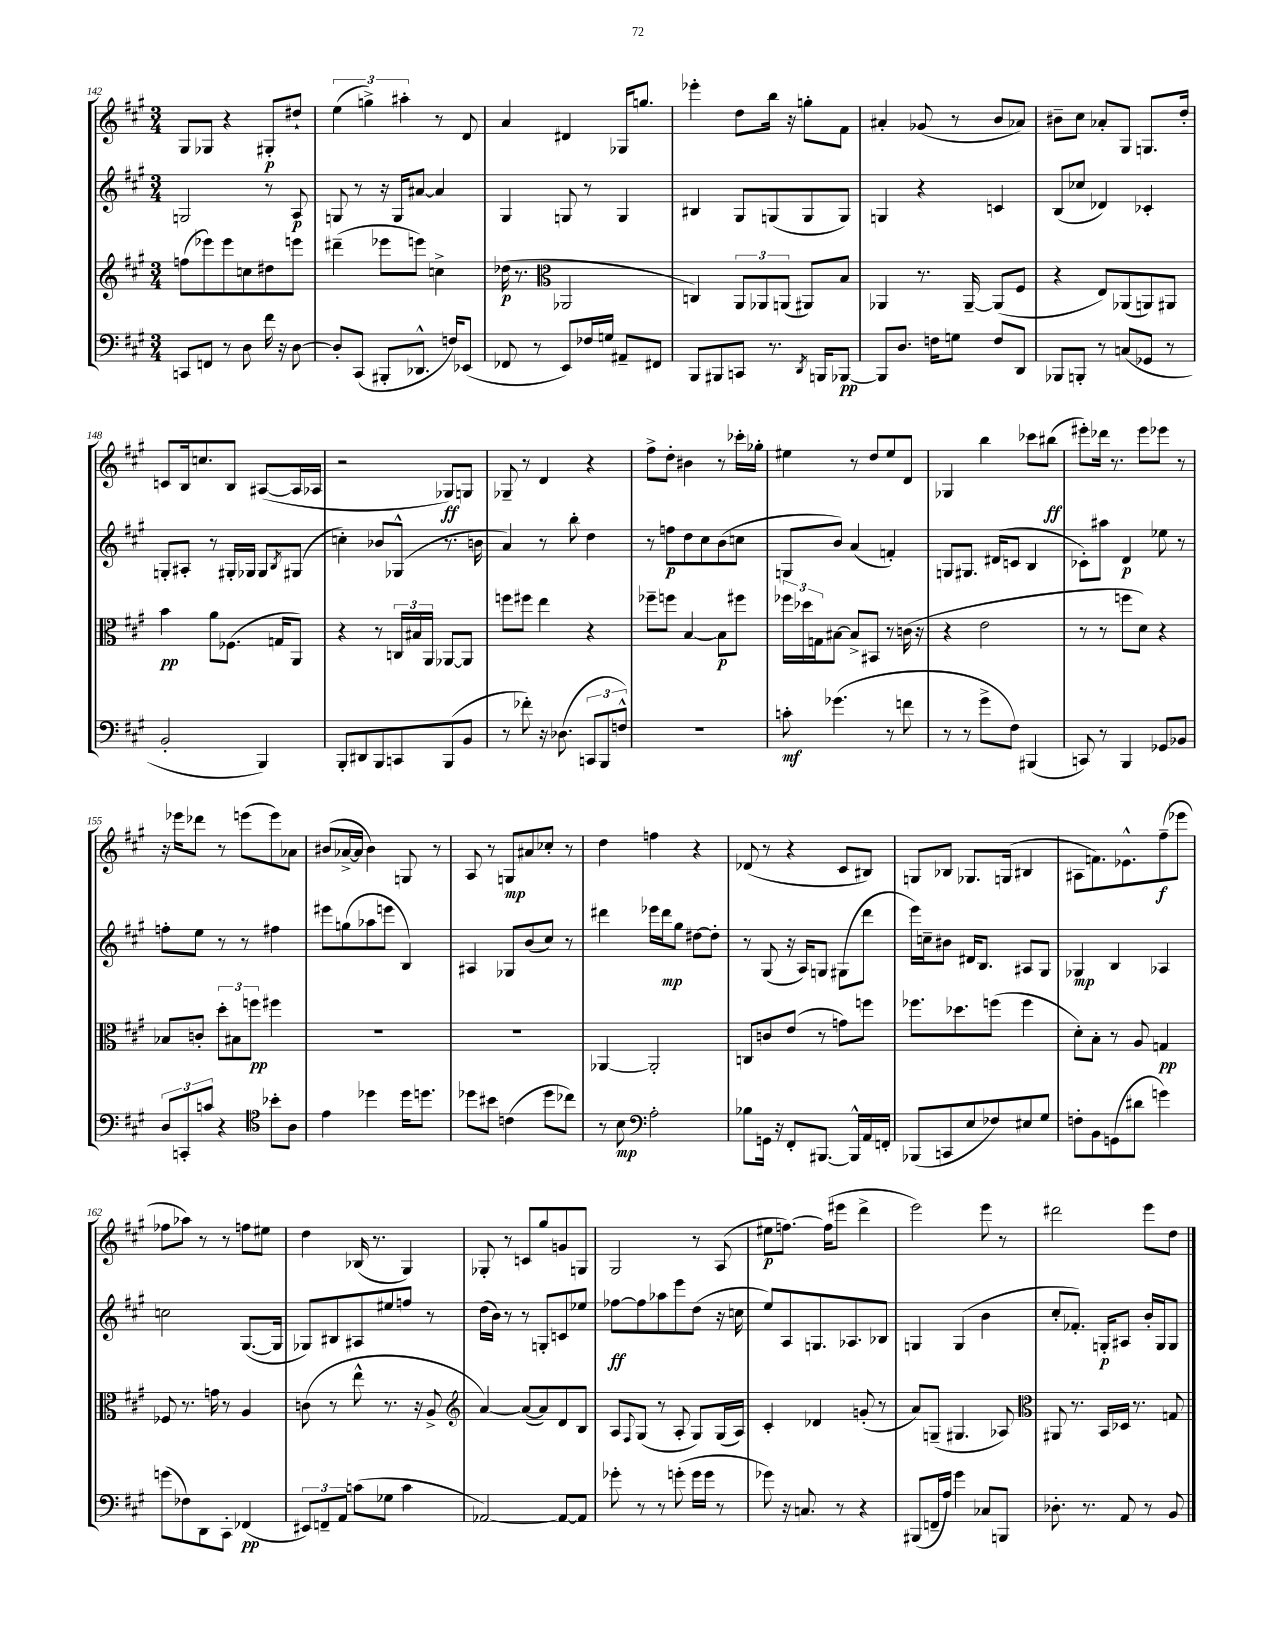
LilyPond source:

<<
\new StaffGroup <<
\new Staff = "s0" {
    \clef treble \key a \major \numericTimeSignature \time 3/4
    gis8 ges8 r4 gis8-.\p dis''8-! |
    \tuplet 3/2 { e''4( g''4->) ais''4-. } r8 d'8 |
    a'4 dis'4 ges16 g''8. |
    ees'''4-. d''8 b''16 r16 g''8-. fis'8 |
    ais'4-. ges'8( r8 b'8 aes'8) |
    bis'8-- cis''8 aes'8-. gis8 g8. d''16-. |
    c'8 b16 c''8. b8 ais8~( ais16 aes16 |
    r2 ges8\ff) g8 |
    ges8-- r8 d'4 r4 |
    fis''8-> d''8-. bis'4 r8 ces'''16-. ges''16-. |
    eis''4 r8 d''8 eis''8 d'8 |
    ges4 b''4 ces'''8 bis''8\ff( |
    eis'''8-.) des'''16 r8. eis'''8 ees'''8 r8 |
    r16 ees'''16 des'''8 r8 e'''8( e'''8) aes'8 |
    bis'8( aes'16~-> aes'16 bis'4) g8 r8 |
    a8 r8 g8\mp ais'8 ces''8-. r8 |
    d''4 f''4 r4 |
    des'8( r8 r4 cis'8 bis8) |
    g8 bes8 ges8. g16( bis4 |
    ais8 f'8.) ees'8.-^ fis''8--\f( ees'''8 |
    fes''8 aes''8) r8 r8 f''8 eis''8 |
    d''4 bes16( r8. gis4) |
    ges8-. r8 c'8 gis''8 g'8 g8 |
    gis2 r8 a8( |
    eis''8\p f''8.~) f''16( eis'''8 d'''4-> |
    e'''2) e'''8 r8 |
    dis'''2 e'''8 d''8 \bar "|." |
}
\new Staff = "s1" {
    \clef treble \key a \major \numericTimeSignature \time 3/4
    g2 r8 a8\p |
    g8 r8 r16 g16 ais'8~ ais'4 |
    gis4 g8 r8 g4 |
    bis4 gis8 g8( g8 g8) |
    g4 r4 c'4 |
    b8( ces''8 des'4) ces'4-. |
    g8-. ais8-. r8 gis16-. ges16 ges8 \acciaccatura { b8 } gis8( |
    c''4-.) bes'8 ges8-^( r8. b'16 |
    a'4) r8 b''8-. d''4 |
    r8 f''8\p d''8 cis''8 b'8( c''8 |
    g8 b'8) a'4( f'4-.) |
    g8 gis8. dis'16( c'8 b4 |
    ces'8-.) ais''8 d'4\p ees''8 r8 |
    f''8-. e''8 r8 r8 fis''4 |
    eis'''8 g''8( aes''8 e'''8 b4) |
    ais4 ges8 b'8( cis''8) r8 |
    dis'''4 ees'''16 dis'''16\mp gis''8 dis''8~ dis''8-. |
    r8 gis8( r16 a16) g8 gis8( d'''8 |
    e'''16) c''16-- bis'8 dis'16 b8. ais8 gis8 |
    ges4\mp b4 aes4 |
    c''2 gis8.~( gis16 |
    ges8) bis8 ais8 eis''8 f''8 r8 |
    d''16( b'16) r8 r8 g8-. c'8 ees''8 |
    fes''8~\ff fes''8 aes''8 e'''8 d''8( r16 c''16 |
    e''8) a8 g8. aes8. bes8 |
    g4 g4( b'4 |
    cis''8-. fes'8.-.) g16-.\p ais8 b'16-. g16 g8 \bar "|." |
}
\new Staff = "s2" {
    \clef treble \key a \major \numericTimeSignature \time 3/4
    f''8( ees'''8) ees'''8 c''8 dis''8 e'''8 |
    dis'''4--( ees'''8 e'''8) c''4-> |
    des''16\p( r8. \clef alto aes,2 |
    c4) \tuplet 3/2 { a,8 aes,8 a,8( } ais,8) b8 |
    aes,4 r8. aes,16~-- aes,8( fis8 |
    r4 e8) aes,8( a,8) ais,8 |
    b'4\pp a'8 fes8.( g16 a,8) |
    r4 r8 \tuplet 3/2 { c16 bis16 a,16 } aes,8~ aes,8 |
    f''8 fis''8 e''4 r4 |
    fes''8-- f''8 b4~ b8\p fis''8 |
    \tuplet 3/2 { fes''16 des''16 g16 } bis8~ bis8-> bis,8 r8 c'16( r16 |
    r4 e'2 |
    r8 r8 f''8 d'8) r4 |
    bes8 c'8-. \tuplet 3/2 { d''8-. bis8 f''8\pp } fis''4 |
    R2. |
    R2. |
    aes,4~ aes,2-. |
    c8 c'8 e'8( r8 g'8) f''8 |
    fes''8. des''8. f''8( f''4 |
    d'8-.) b8-. r8 a8 g4\pp |
    fes8 r8. g'16 r8 a4 |
    c'8( r8 e''8-^ r8. r16 a8-> |
    \clef treble a'4~) a'8~( a'8) d'8 b8 |
    a8 \appoggiatura { fis8 } gis8( r8 a8-. gis8) gis16( a16) |
    cis'4-. des'4 g'8-.( r8 |
    a'8) g8--( gis4. aes8) |
    \clef alto ais,8 r8. b,16 des16 r8. g8 \bar "|." |
}
\new Staff = "s3" {
    \clef bass \key a \major \numericTimeSignature \time 3/4
    c,8 f,8 r8 d8 fis'16 r16 d8~ |
    d8-. cis,8( bis,,8-. des,8.-^ f16) ees,8( |
    fes,8 r8 e,8) fes16 g16 ais,8-- fis,8 |
    b,,8 bis,,8 c,8 r8. \acciaccatura { d,8 } b,,16 bes,,8~\pp |
    bes,,8 d8. f16 g8 f8 d,8 |
    bes,,8 b,,8-. r8 c8( ges,8 r8 |
    b,2-. b,,4) |
    b,,8-. dis,8 b,,8 c,8 b,,8( b,8 |
    r8 fes'8-.) r16 des8.( \tuplet 3/2 { c,8 b,,8 f8-^) } |
    R2. |
    c'8-.\mf ges'4.( r8 f'8 |
    r8 r8 gis'8-> fis8) bis,,4( |
    c,8) r8 b,,4 ges,8 bes,8 |
    \tuplet 3/2 { d8 c,8-. c'8 } r4 \clef tenor bes'8-. a8 |
    e'4 des''4 des''16 d''8. |
    des''8 bis'8 c'4( des''8 ces''8) |
    r8 b8\mp \clef bass a2-. |
    bes8 g,16 r16 fis,8-. bis,,8.~ bis,,16-^ a,16 f,16-. |
    bes,,8( c,8 e8 fes8) eis8 gis8 |
    f8-. b,8 g,8( dis'8 g'4) |
    g'8( fes8) d,8 cis,8-. fes,4\pp( |
    \tuplet 3/2 { eis,8) f,8-- a,8 } c'8( ges8 c'4 |
    aes,2~) aes,8~ aes,8 |
    ges'8-. r8 r8 g'8-.( g'16 g'16 r8 |
    ges'8) r16 c8. r8 r4 |
    bis,,8( f,16-- a16) gis'4 ces8 b,,8 |
    des8.-. r8. a,8 r8 b,8 \bar "|." |
}
>>
>>
\layout { \context { \Score currentBarNumber = #142 } }
